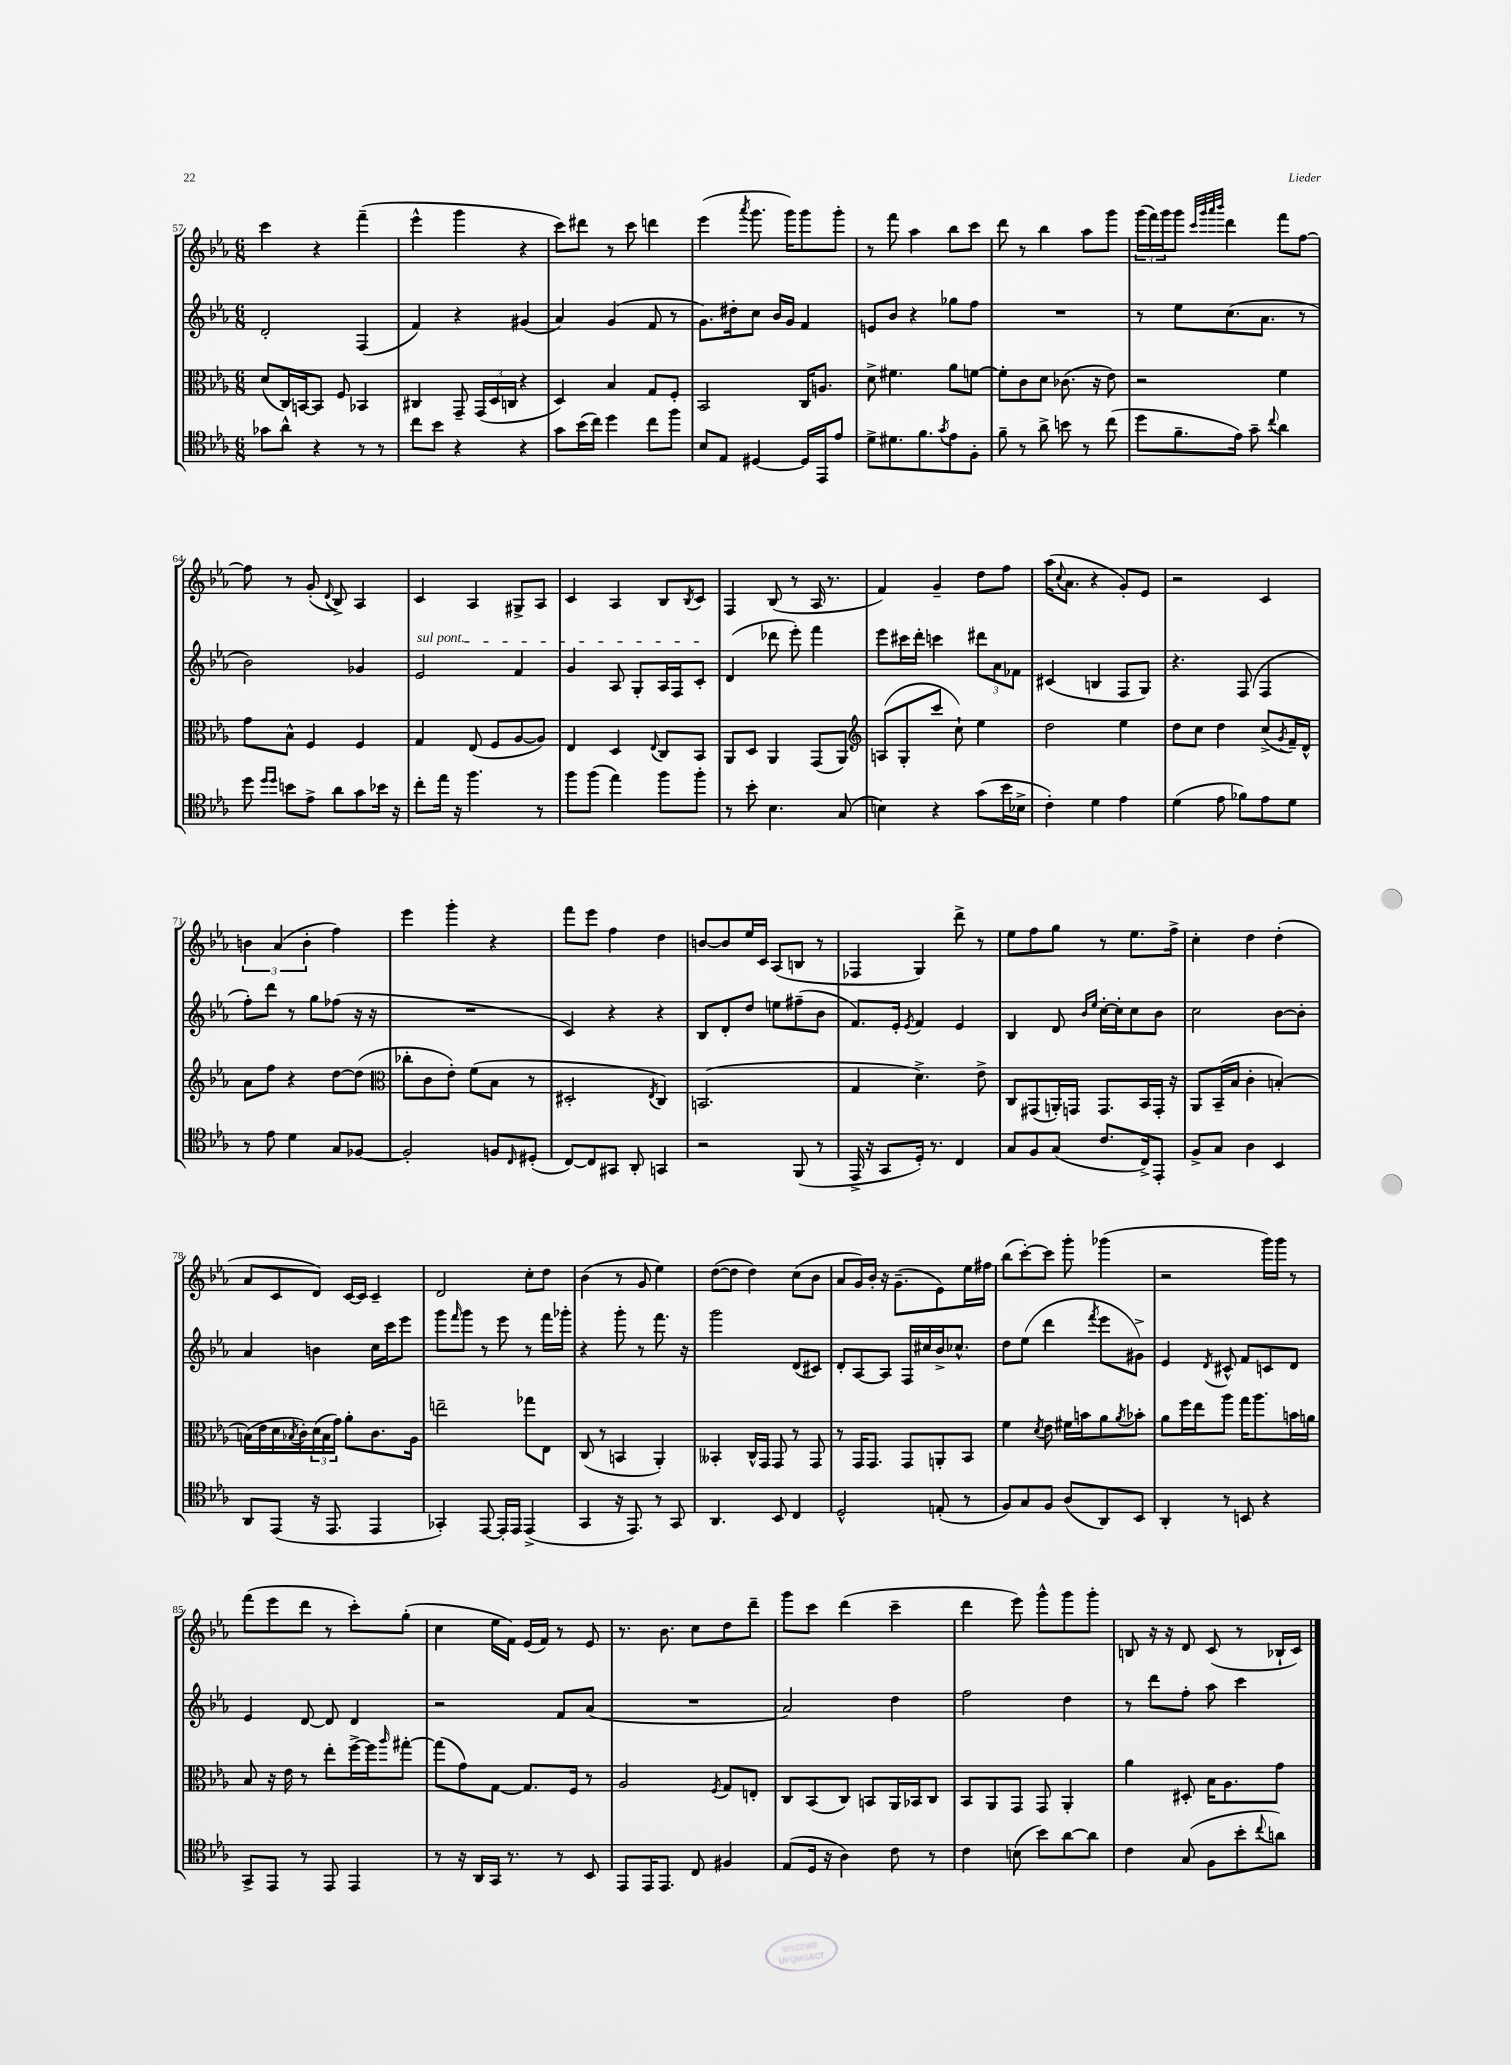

**kern	**kern	**kern	**kern
*part4	*part3	*part2	*part1
*staff4	*staff3	*staff2	*staff1
*clefC4	*clefC3	*clefG2	*clefG2
*k[b-e-a-]	*k[b-e-a-]	*k[b-e-a-]	*k[b-e-a-]
*M6/8	*M6/8	*M6/8	*M6/8
=57	=57	=57	=57
8g-X\L	(8d/L	2d'/	4ccc\
8a-^^\J	16C/L)	.	.
.	[16BBn/J	.	.
4r	8BB/J]	.	4r
.	8F/	.	.
8r	4BB-X/	(4F/	(4fff~\
8r	.	.	.
=58	=58	=58	=58
8cc\L	4C#X/	4f/)	4eee-^^\
8b-\J	.	.	.
4r	8GG~/	4r	4ggg\
.	(24GG/LL	.	.
.	24D/	.	.
.	24Cn/JJ	.	.
4r	4r	(4g#X/	4r
=59	=59	=59	=59
8g\L	4D/)	4a-/)	8ccc\L)
(16b-\L	.	.	8ddd#X\J
16cc\JJ)	.	.	.
4dd\	4B-/	(4g/	8r
.	.	.	8ccc\
8cc\L	8G/L	8f/	4dddn\
8ff\J	8F'/J	8r	.
=60	=60	=60	=60
8B-/L	2BB-/	8.g\L)	(4eee-\
8E-/J	.	.	.
.	.	16dd#X'\k	.
.	.	.	8qaaa-/
[4D#X/	.	8cc\J	8.ggg\
.	.	16b-/LL	.
.	.	16g/JJ	16ggg\KL)
16D#/LL]	16C/KL	4f/	8ggg\
16EE-/J	8.An/J	.	.
8e-/J	.	.	8ggg'\J
=61	=61	=61	=61
8d^\L	8d^\	8en/L	8r
8.d#X\	4.f#X\	8b-/J	8fff\
.	.	4r	4aa-\
8.f\	.	.	.
8qg/	.	.	.
8e-\	8a-\L	8gg-X\L	8bb-\L
8F'\J	[8fn\J	8ff\J	8ccc\J
=62	=62	=62	=62
8f~\	8f'\L]	2.r	8ddd\
8r	8c\	.	8r
8a-^\	8d\J	.	4bb-\
8bn\	(8.c-X\	.	.
8r	.	.	8aa-\L
.	16r	.	.
(8cc\	8e-\)	.	8ggg\J
=63	=63	=63	=63
8dd\L	2r	8r	(24ggg\LL
.	.	.	24fff\)
.	.	.	24ggg\J
8.f~\	.	8ee-\L	8ggg\J
.	.	.	32qqccc/LLL
.	.	.	32qqggg/
.	.	.	32qqaaa-/
.	.	.	32qqbbb-/JJJ
.	.	(8.cc\	4ddd\
16e-\Jk)	.	.	.
8g~\	.	.	.
.	.	8.a-\J	.
8qqcc/	.	.	.
4a-\	4f\	.	8fff\L
.	.	8r	[8ff\J
!!LO:LB:g=z
=64	=64	=64	=64
8dd\	8g\L	2b-\)	8ff\]
16qqdd/LL	.	.	.
16qqdd/JJ	.	.	.
8bn\L	8B-^^\J	.	8r
8e-^\J	4F/	.	(8g'/
.	.	.	8qqd/
8a-\L	.	.	8B-^/)
8g\	4F/	4g-X/	4A-/
16b-X\Jk	.	.	.
16r	.	.	.
=65	=65	=65	=65
!	!	!LO:TX:a:i:t=sul pont.	!
8cc'\L	4G/	2e-/	4c/
16ee-\Jk	.	.	.
16r	.	.	.
4.ff\	(8E-/	.	4A-/
.	8F/L	.	.
.	[8A-/	4f/	8G#X^/L
8r	8A-/J])	.	8A-/J
=66	=66	=66	=66
8ff\L	4E-/	4g/	4c/
(8ff\J	.	.	.
4ee-\)	4D/	8A-/	4A-/
.	.	8G'/L	.
.	8qqE-/	.	.
8ff\L	8C/L	16A-/L	8B-/L
.	.	16F/J	.
.	.	.	8qB-/
8ff'\J	8BB-/J	8c'/J	8c/J
=67	=67	=67	=67
8r	8AA-/L	(4d/	4F/
8b-'\	8D/J	.	.
4.B-\	4AA-/	8ddd-X\	(8B-/
.	.	8eee-'\)	8r
.	(8GG/L	4fff\	16A-/
.	.	.	8.r
(8G/	8AA-/J)	.	.
=68	=68	=68	=68
*	*clefG2	*	*
4Bn\)	(8An/L	8eee-\L	4f/)
.	8G'/	16ccc#X\L	.
.	.	16ddd'\JJ	.
4r	8ccc/J	4cccn\	4g~/
.	8cc`\)	.	.
(8g\L	4ee-\	12ddd#X\L	8dd\L
.	.	12a-\	.
16b-\L	.	.	8ff\J
.	.	12f-X\J	.
16B-X^\JJ	.	.	.
=69	=69	=69	=69
4c'\)	2dd\	(4c#X/	(16aa-\KL
.	.	.	8qqcc/
.	.	.	8.a-\J
4d\	.	4Bn/	4r
4e-\	4ee-\	8F/L	8g'/L)
.	.	8G/J)	8e-/J
=70	=70	=70	=70
(4d\	8dd\L	4.r	2r
.	8cc\J	.	.
8e-\	4dd\	.	.
8f-X\L)	.	(8F/	.
8e-\	(8cc^/L	4F/	4c/
.	8qg/	.	.
8d\J	16f~/L)	.	.
.	16d^^/JJ	.	.
!!LO:LB:g=z
=71	=71	=71	=71
8r	8a-\L	8ff'\L)	6bn\
8e-\	8ff\J	8ddd\J	.
.	.	.	(6a-/
4d\	4r	8r	.
.	.	.	6b'\
.	.	8gg\L	.
8G/L	[8dd\L	(8ff-X\J	4ff\)
[8F-X/J	(8dd\J]	16r	.
.	.	16r	.
=72	=72	=72	=72
*	*clefC3	*	*
2F-'/]	8cc-X'\L	2.r	4eee-\
.	8c\	.	.
.	8e-'\J)	.	4ggg'\
.	(8f\L	.	.
8Fn/L	8B-\J	.	4r
16qqC/	.	.	.
(8D#X'/J	8r	.	.
=73	=73	=73	=73
[8C/L)	2D#X'/	4c/)	8fff\L
8C/]	.	.	8eee-\J
8GG#X/J	.	4r	4ff\
8AA-'/	.	.	.
.	8qE-/	.	.
4GGn/	4C/)	4r	4dd\
=74	=74	=74	=74
2r	(2.BBn/	8B-/L	[8bn/L
.	.	8d'/	8b/]
.	.	8dd/J	16ee-/L
.	.	.	16c/JJ
.	.	8een\L	(8A-/L
(8FF/	.	(8ff#X~\	8Bn/J
8r	.	8b-\J	8r
=75	=75	=75	=75
16EE-^/	4G/	8.f/L)	4F-X/
16r	.	.	.
8GG/L	.	.	.
.	.	16e-'/Jk	.
.	.	8qe-/	.
16D'/Jk)	4.d^\)	4f/	4G/)
8.r	.	.	.
4C/	.	4e-/	8ddd^\
.	8e-^\	.	8r
=76	=76	=76	=76
8G/L	8C/L	4B-/	8ee-\L
8F/	(8GG#X/	.	8ff\
(8G/J	16AAn'/L)	8d/	8gg\J
.	16GGn/JJ	.	.
.	.	16qqb-/LL	.
.	.	16qqee-/JJ	.
8.c/L	8.GG/L	[16cc'\LL	8r
.	.	16cc'\J]	.
.	.	8cc\	8.ee-\L
16C^/k)	16BB-/L	.	.
8EE-'/J	16GG'/JJ	8b-\J	.
.	16r	.	16ff^\Jk
=77	=77	=77	=77
8F^/L	8AA-/L	2cc\	4cc'\
8G/J	(16BB-~/L	.	.
.	16B-/JJ	.	.
4A-\	4c'\	.	4dd\
4BB-/	[4Bn'/)	[8b-\L	(4dd'\
.	.	8b-'\J]	.
!!LO:LB:g=z
=78	=78	=78	=78
8AA-/L	(16Bn\LL]	4a-/	8a-/L
.	16e-\	.	.
(8EE-/J	16d\	.	8c/
.	8qB-X/	.	.
.	16c'\)	.	.
16r	(24d\	4bn\	8d/J)
.	24B-\	.	.
8.EE-/	.	.	.
.	24g\JJ)	.	.
.	8a-'\L	.	[16c/LL
.	.	.	16c/JJ]
4EE-/	8.c\	16cc\LL	4c~/
.	.	16ccc\J	.
.	.	8eee-\J	.
.	16A-\Jk	.	.
=79	=79	=79	=79
4GG-X'/)	2een~\	8ggg\L	2d/
.	.	16qqfff/	.
.	.	8ggg\J	.
[8EE-/	.	8r	.
16EE-'/LL]	.	8eee-\	.
16EE-/JJ	.	.	.
(4EE-^/	8gg-X\L	8r	8cc'\L
.	8E-\J	16fff\LL	8dd\J
.	.	16ggg-X'\JJ	.
=80	=80	=80	=80
4GG/	(8C/	4r	(4b-\
.	8r	.	.
16r	4BBn/	8ggg'\	8r
8.EE-/)	.	.	.
.	.	8r	8g/
8r	4AA-'/)	8.fff\	4ee-\)
8GG/	.	.	.
.	.	16r	.
=81	=81	=81	=81
4.AA-/	4BB--X'/	2ggg\	([8dd\L
.	.	.	8dd\J]
.	16C^^/LL	.	4dd\)
.	16GG/JJ	.	.
8BB-/	8GG/	.	.
4C/	8r	(8d/L	(8cc\L
.	8GG/	8c#X/J)	8b-\J
=82	=82	=82	=82
2D^^/	8r	8d'/L	8a-/L
.	16GG/KL	[8A-/	16g/L)
.	8.GG/J	.	16b-'/JJ
.	.	8A-/J]	16r
.	.	.	(8.g~\L
.	8GG/L	16F/LL	.
.	.	16cc#X/	.
(8En'/	8AAn'/	16b-^/J	8e-\)
.	.	8.cc-X^^/J	.
8r	8BB-/J	.	16ee-\L
.	.	.	16ff#X\JJ
=83	=83	=83	=83
8F/L)	4f\	8dd\L	(8bb-\L
8G/	.	(8ee-\J	[8ccc'\)
.	8qd/	.	.
8F/J	8e-\	4ddd\	8ccc\J]
(8A-/L	16f#X\LL	.	8ggg'\
.	16bn\J	.	.
.	.	8qfff/	.
8AA-/)	8a-\	8eee-\L	(4ggg-X\
.	8qa-/	.	.
8BB-/J	8b-X'\J	8g#X^\J)	.
=84	=84	=84	=84
4AA-'/	8a-\L	4e-/	2r
.	16ff\L	.	.
.	16ee-\J	.	.
.	.	8qd/	.
8r	8aa-\J	8c#X^^/	.
8BBn/	16gg\KL	8f/L	.
.	8.aa-\	.	.
4r	.	8cn/	16ggg\LL)
.	.	.	16ggg\JJ
.	16bn\L	8d/J	8r
.	16an\JJ	.	.
!!LO:LB:g=z
=85	=85	=85	=85
8GG^/L	8B-/	4e-/	(8fff\L
8EE-/J	16r	.	8eee-\
.	16e-\	.	.
8r	8r	[8d/	8ddd\J
8EE-/	8ee-'\L	8d/]	8r
4EE-/	[16ff^\L	4d/	8ccc'\L)
.	16ff\J]	.	.
.	16qqaa-/	.	.
.	[8gg#X'\J	.	(8gg'\J
=86	=86	=86	=86
8r	(8gg#\L]	2r	4cc\
16r	8g\)	.	.
16AA-/LL	.	.	.
16GG/JJ	[8G\J	.	16ee-\LL
8.r	.	.	16f\JJ)
.	8.G/L]	.	(16e-/LL
.	.	.	16f/JJ)
8r	.	8f/L	8r
.	16F/Jk	.	.
8BB-/	8r	(8a-/J	8e-/
=87	=87	=87	=87
8EE-/L	2A-/	2.r	8.r
16EE-/K	.	.	.
8.EE-/J	.	.	8.b-\
8C/	.	.	8cc\L
.	8qF/	.	.
4F#X/	8G/L	.	8dd\
.	8En'/J	.	8ddd~\J
=88	=88	=88	=88
(8E-/L	8C/L	2a-/)	8ggg\L
16D/Jk	(8BB-/	.	8ccc\J
16r	.	.	.
4A-\)	8C/J)	.	(4ddd\
.	8BBn/L	.	.
8c\	16AA-/L	4dd\	4ccc~\
.	16BB-X/J	.	.
8r	8C/J	.	.
=89	=89	=89	=89
4c\	8BB-/L	2ff\	4ddd\
.	8AA-/	.	.
(8Bn\	8GG/J	.	8eee-\)
8b-\L)	8GG/	.	8ggg^^\L
[8a-\	4AA-'/	4dd\	8ggg\
8a-\J]	.	.	8ggg'\J
=90	=90	=90	=90
4c\	4a-\	8r	8Bn/
.	.	8ddd\L	16r
.	.	.	16r
(8G/	8D#X'/	8ff'\J	8d/
8F\L	16B-\KL	8aa-\	(8c/
.	8.A-\	.	.
8b-'\	.	4ccc\	8r
8qqcc/	.	.	.
8an\J)	8g\J	.	16B-X`/LL
.	.	.	16c/JJ)
==	==	==	==
*-	*-	*-	*-
